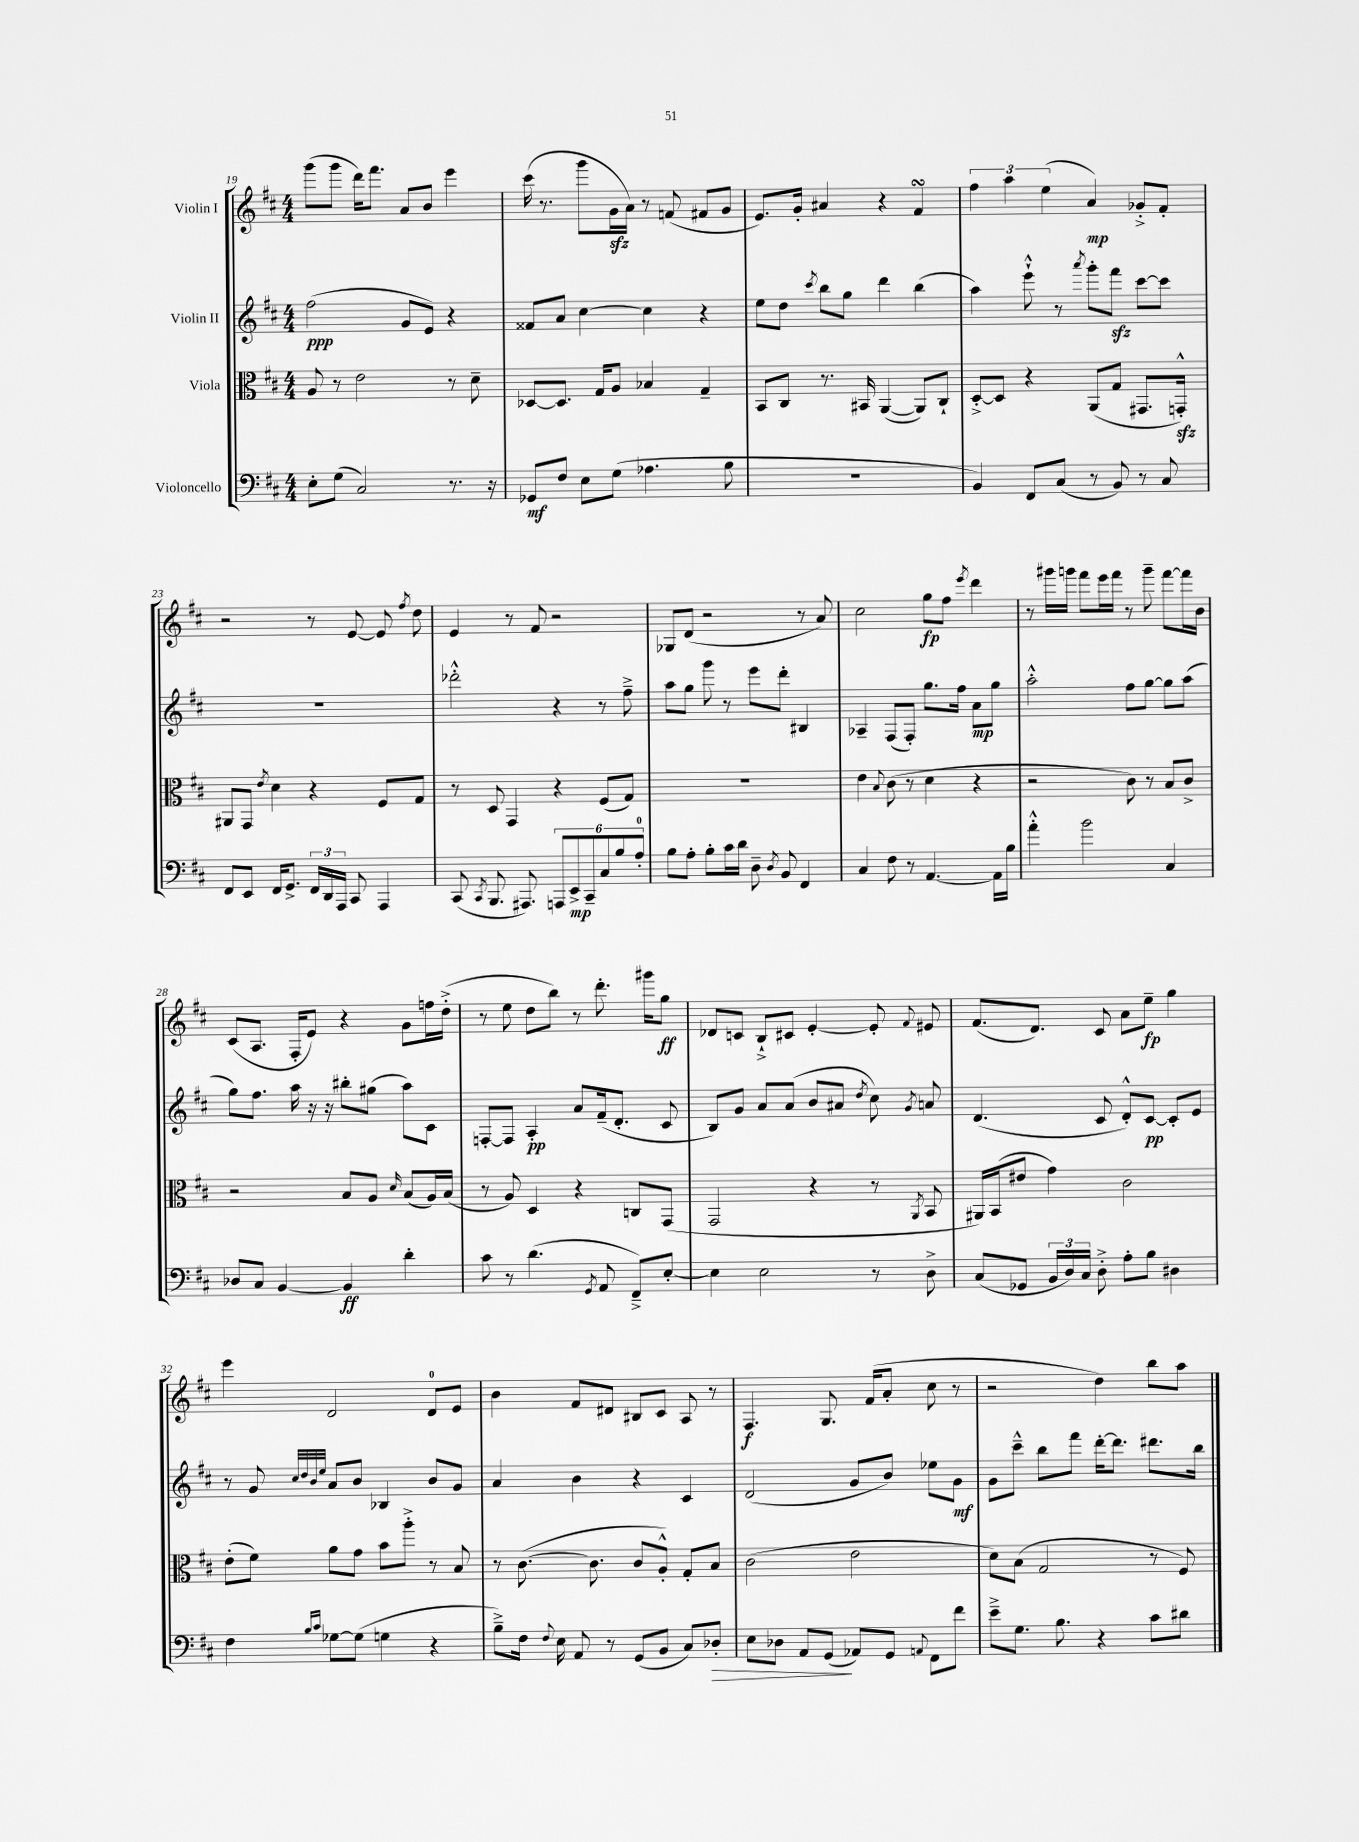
<<
\new StaffGroup <<
\new Staff = "s0" \with { instrumentName = "Violin I" } {
    \clef treble \key d \major \numericTimeSignature \time 4/4
    \autoBeamOff g'''8[( g'''8] d'''16[) fis'''8.] a'8[ b'8] e'''4 |
    cis'''16( r8. g'''8[ g'16\sfz a'16]) r8 f'8( fis'8[ g'8] |
    e'8.[) g'16]-. ais'4 r4 fis'4\turn |
    \tuplet 3/2 { fis''4 a''4 e''4( } a'4\mp) ges'8[-.-> fis'8]-. |
    r2 r8 e'8~ e'8 \acciaccatura { fis''8 } d''8 |
    e'4 r8 fis'8 r2 |
    ges8[ d'8]( r2 r8 a'8) |
    cis''2 g''8[\fp fis''8] \acciaccatura { e'''8 } d'''4 |
    r8 gis'''16[ g'''16] fis'''8[ e'''16 fis'''16] r8 g'''8-- fis'''8[~ fis'''16 b'16] |
    cis'8[( a8.] fis16[-. e'8]) r4 g'8[ f''16 d''16]-.->( |
    r8 e''8 d''8[ b''8]) r8 d'''8.-. gis'''16[ g''8]\ff |
    des'8[ c'8] b8[-!-> cis'8] e'4~-. e'8-. \appoggiatura { fis'8 } eis'8 |
    fis'8.[( d'8.]) cis'8 a'8[ e''8]--\fp g''4 |
    e'''4 d'2 d'8[-0 e'8] |
    b'4 fis'8[ dis'8] bis8[ cis'8] a8 r8 |
    fis4.\f g8. fis'16[( a'8]-. cis''8 r8 |
    r2 d''4) b''8[ a''8] \bar "|." |
}
\new Staff = "s1" \with { instrumentName = "Violin II" } {
    \clef treble \key d \major \numericTimeSignature \time 4/4
    \autoBeamOff fis''2\ppp( g'8[ e'8]) r4 |
    fisis'8[ a'8] cis''4~ cis''4 r4 |
    e''8[ d''8] \acciaccatura { cis'''8 } b''8[ g''8] d'''4 b''4( |
    a''4) e'''8-!-^ r8 \acciaccatura { a'''8 } g'''8[-. fis'''8]\sfz cis'''8[~ cis'''8] |
    R1 |
    des'''2-.-^ r4 r8 fis''8---> |
    a''8[ g''8] g'''8 r8 e'''8[ d'''8]-. bis4 |
    aes4-- fis8[( fis8]-.) g''8.[ fis''16] a'8[\mp g''8] |
    a''2-.-^ fis''8[ g''8]~ g''8[ a''8]( |
    g''8[) fis''8.] a''16 r16 r16 bis''8[-. gis''8]( a''8[) cis'8] |
    f8[~-. f8] a4-.\pp a'8[ fis'16--( d'8.]-. cis'8 |
    b8[) g'8] a'8[ a'8]( b'8[ ais'8] \acciaccatura { d''8 } cis''8) \acciaccatura { g'8 } a'8 |
    d'4.( cis'8 d'8[-.-^) cis'8]~\pp cis'8[-. e'8] |
    r8 g'8 \grace { cis''32[ d''32 b'32 e''32] } a'8[ b'8] bes4 b'8[ g'8] |
    a'4 b'4 r4 cis'4 |
    d'2( g'8[ b'8]) ees''8[ g'8]\mf |
    g'8[ cis'''8]---^ b''8[ fis'''8] d'''16[~-. d'''8.] dis'''8.[ b''16] \bar "|." |
}
\new Staff = "s2" \with { instrumentName = "Viola" } {
    \clef alto \key d \major \numericTimeSignature \time 4/4
    \autoBeamOff a8 r8 e'2 r8 d'8-- |
    des8[~ des8.] g16[ a8] bes4 g4-- |
    b,8[ cis8] r8. bis,16 a,4~( a,8[) cis8]-! |
    d8[~-.-> d8] r4 a,8[( g8] gis,8.[ g,16]-.-^\sfz) |
    ais,8[ g,8] \acciaccatura { e'8 } d'4 r4 fis8[ g8] |
    r8 d8 g,4 r4 fis8[( g8]) |
    R1 |
    e'4 \appoggiatura { b8 } cis'8( r8 d'4 r4 |
    r2 cis'8) r8 b8[ cis'8]-> |
    r2 b8[ a8] \grace { d'16 } b8[( a16) b16]( |
    r8 a8) d4 r4 c8[ g,8]( |
    g,2 r4 r8 \acciaccatura { a,8 } b,8 |
    ais,16[) b,16( eis'8] g'4) cis'2 |
    e'8[-.( fis'8]) a'8[ g'8] b'8[ a''8]-.-> r8 b8 |
    r8 cis'8.~( cis'8. cis'8[ a8]-.-^) g8[-. b8] |
    cis'2( e'2 |
    d'8[) b8]( g2 r8 fis8) \bar "|." |
}
\new Staff = "s3" \with { instrumentName = "Violoncello" } {
    \clef bass \key d \major \numericTimeSignature \time 4/4
    \autoBeamOff e8[-. g8]( cis2) r8. r16 |
    ges,8[\mf fis8] e8[ g8]( aes4. b8 |
    R1 |
    b,4) fis,8[ cis8]( r8 b,8) r8 cis8 |
    fis,8[ e,8] fis,16[ g,8.]-> \tuplet 3/2 { fis,16[ d,16 a,,16] } cis,8 a,,4 |
    cis,8( \acciaccatura { cis,8 } b,,8. ais,,8.) \tuplet 6/4 { a,,8[ e,8->\mp cis,8-- cis8 b8 a8]-0-. } |
    b8[ a8]-. b8[-. cis'16 d'16] d8-- \acciaccatura { d8 } b,8 fis,4 |
    cis4 fis8 r8 a,4.~ a,16[ b16] |
    a'4-.-^ b'2 cis4 |
    des8[ cis8] b,4~ b,4\ff d'4-. |
    cis'8 r8 d'4.( \acciaccatura { g,8 } a,8 fis,8[--->) e8]~-. |
    e4 e2 r8 d8-> |
    cis8[( ges,8] \tuplet 3/2 { b,16[ d16) cis16] } d8-.-> a8[-. b8] dis4 |
    fis4 \grace { b16[ cis'16] } ges8[~ ges8]( g4 r4 |
    b8[--->) fis16] \appoggiatura { fis8 } e16 a,8 r8 g,8[( b,8] cis8[) des8]-.\> |
    e8[ des8] a,8[ g,8]\!( aes,8[) g,8] \appoggiatura { a,8 } fis,8[ fis'8] |
    e'8[---> g8.] b8. r4 cis'8[ dis'8] \bar "|." |
}
>>
>>
\layout { \context { \Score currentBarNumber = #19 } }
